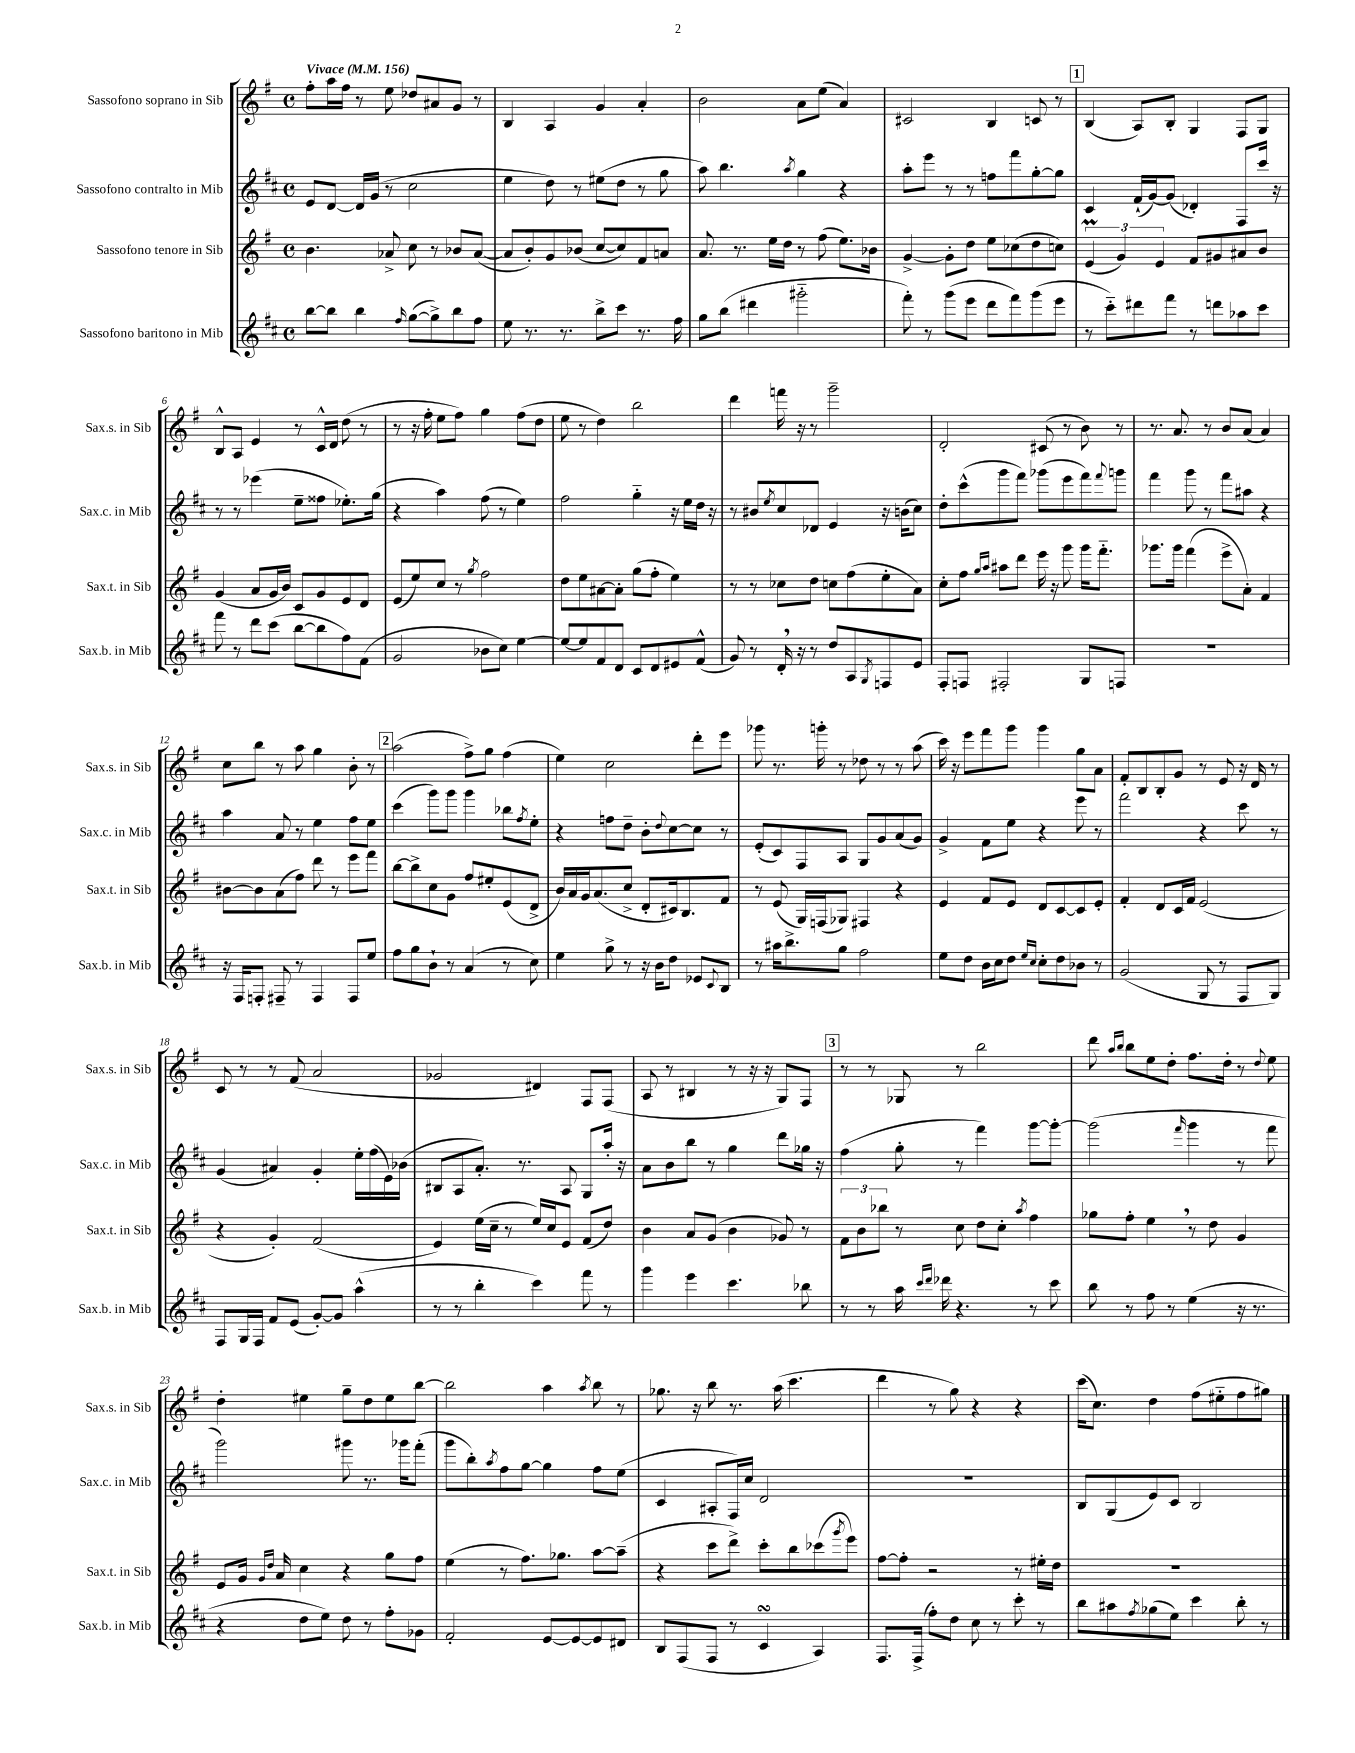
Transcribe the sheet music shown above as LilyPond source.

<<
\new StaffGroup <<
\new Staff = "s0" \with { instrumentName = "Sassofono soprano in Sib" shortInstrumentName = "Sax.s. in Sib" } {
    \clef treble \key g \major \defaultTimeSignature \time 4/4 \tempo "Vivace" 4 = 156
    fis''8-. a''16 fis''16 r8 e''8 des''8 ais'8 g'8 r8 |
    b4 a4 g'4 a'4-. |
    b'2 a'8 e''8( a'4) |
    cis'2 b4 c'8 r8 |
    \mark \markup { \box "1" } b4( a8) b8-. g4 fis8 g8 |
    b8-^ a8 e'4 r8 c'16-^ d'16 d''8( r8 |
    r8 r16 fis''16-. e''8 fis''8) g''4 fis''8( d''8 |
    e''8 r8 d''4) b''2 |
    d'''4 f'''16 r16 r8 g'''2-- |
    d'2-. cis'8( r8 b'8) r8 |
    r8. a'8. r8 b'8 a'8( a'4) |
    c''8 b''8 r8 a''8 g''4 b'8-. r8 |
    \mark \markup { \box "2" } a''2( fis''8->) g''8 fis''4( |
    e''4) c''2 d'''8-. e'''8 |
    ges'''8 r8. g'''16-. r8 des''8 r8 r8 a''8( |
    c'''16) r16 e'''8 fis'''8 g'''8 g'''4 g''8 a'8 |
    fis'8-. b8 b8-. g'8 r8 e'8 r16 d'16 r8 |
    c'8 r8 r8 fis'8( a'2 |
    ges'2 dis'4) fis8 fis8( |
    a8 r8 bis4 r8 r16 r16 g8) fis8 |
    \mark \markup { \box "3" } r8 r8 ges8 r8 b''2 |
    d'''8 \grace { a''16 b''16 } b''8 e''8 d''8-. fis''8. d''16-. r8 \appoggiatura { d''8 } e''8 |
    d''4-. eis''4 g''8-- d''8 eis''8 b''8~ |
    b''2 a''4 \acciaccatura { a''8 } b''8 r8 |
    ges''8. r16 b''8 r8. a''16( c'''4. |
    d'''4 r8 g''8) r4 r4 |
    c'''16( c''8.) d''4 fis''8( eis''8-_ fis''8 gis''8) \bar "|." |
}
\new Staff = "s1" \with { instrumentName = "Sassofono contralto in Mib" shortInstrumentName = "Sax.c. in Mib" } {
    \clef treble \key d \major \defaultTimeSignature \time 4/4
    e'8 d'8~ d'16 g'16( r8 cis''2 |
    e''4 d''8) r8 eis''8( d''8 r8 g''8 |
    a''8) b''4. \acciaccatura { a''8 } g''4 r4 |
    a''8-. e'''8 r8 r8 f''8 fis'''8 g''8~-. g''8 |
    \mark \markup { \box "1" } cis'4 fis'16-!( g'16~) g'8( des'4-.) fis8 cis'''16 r16 |
    r8 r8 ees'''4( e''8-- fisis''8 ees''8.-.) g''16( |
    r4 a''4) fis''8( r8 e''4) |
    fis''2 g''4-_ r16 e''16 d''16 r16 |
    r8 bis'8 \acciaccatura { e''8 } cis''8 des'8 e'4 r16 b'16( cis''8) |
    d''8-. cis'''8-^( g'''8 fis'''8) ges'''8( e'''8 fis'''8) \appoggiatura { fis'''8 } g'''8 |
    fis'''4 g'''8 r8 fis'''8 ais''8 r4 |
    a''4 a'8 r8 e''4 fis''8 e''8 |
    \mark \markup { \box "2" } cis'''4( g'''8) g'''8 g'''4 bes''8 \acciaccatura { fis''8 } e''8-. |
    r4 f''8 d''8-- b'8-. \appoggiatura { d''8 } cis''8~ cis''8 r8 |
    e'8-.( cis'8) fis8 a8 g8 g'8 a'8( g'8) |
    g'4-> fis'8 e''8 r4 e'''8 r8 |
    fis'''2 r4 cis'''8 r8 |
    g'4( ais'4) g'4-. e''16-. fis''16( e'16) bes'16( |
    bis8 a8 a'8.-.) r8. a8 g8 a''16-. r16 |
    a'8 b'8 b''8 r8 g''4 d'''8 ges''16 r16 |
    \mark \markup { \box "3" } fis''4( g''8-. r8 fis'''4) g'''8~ g'''8~-. |
    g'''2( \grace { fis'''16 } g'''4 r8 fis'''8 |
    g'''2) gis'''8 r8. ges'''16 fis'''8-.( |
    g'''8 b''8-.) \acciaccatura { a''8 } fis''8 g''8~ g''4 fis''8 e''8( |
    cis'4 ais8-. fis16) cis''16 d'2 |
    R1 |
    b8 g8( e'8) cis'8 b2 \bar "|." |
}
\new Staff = "s2" \with { instrumentName = "Sassofono tenore in Sib" shortInstrumentName = "Sax.t. in Sib" } {
    \clef treble \key g \major \defaultTimeSignature \time 4/4
    b'4. aes'8-> c''8 r8 bes'8 aes'8~( |
    aes'8 b'8-.) g'8 bes'8( c''8~ c''8) fis'8 a'8 |
    a'8. r8. e''16 d''16 r8 fis''8( e''8.) bes'16 |
    g'4~-> g'8-. d''8 e''8 ces''8( d''8 c''8) |
    \mark \markup { \box "1" } \tuplet 3/2 { e'4\prall( g'4) e'4 } fis'8 gis'8 ais'8 b'8 |
    g'4( a'8 g'16 b'16) c'8 g'8 e'8 d'8 |
    e'8( e''8) c''8 r8 \acciaccatura { g''8 } fis''2 |
    d''8 e''8 ais'8~ ais'8-. g''8( fis''8-. e''4) |
    r8 r8 ces''8 d''8 c''8 fis''8( e''8-. a'8) |
    c''8-. fis''8 \grace { g''16 a''16 } ais''8 d'''8 e'''16 r16 g'''8 g'''16 fis'''8.-_ |
    ges'''8. ges'''16 fis'''4( e'''8-> a'8-.) fis'4 |
    bis'8~ bis'8 a'8( fis''8) d'''8 r8 e'''8 fis'''8 |
    \mark \markup { \box "2" } b''8~ b''8-> c''8 g'8 fis''8 eis''8-. e'8( d'8-> |
    b'16) a'16 g'16 a'8.( c''8-> d'8-. cis'16) b8. fis'8 |
    r8 e'8( g16) f16( ges8) fis4 r4 |
    e'4 fis'8 e'8 d'8 c'8~ c'8 e'8-. |
    fis'4-. d'8 c'16 fis'16 e'2( |
    r4 g'4-.) fis'2( |
    e'4) e''16( c''16-- r8 e''16) c''16 e'8 fis'8( d''8) |
    b'4 a'8 g'8( b'4 ges'8) r8 |
    \mark \markup { \box "3" } \tuplet 3/2 { fis'8 b'8 bes''8 } r8 c''8 d''8 c''8-. \acciaccatura { a''8 } fis''4 |
    ges''8 fis''8-. e''4 \breathe r8 d''8 g'4 |
    e'8 g'16 \grace { g'16 d''16 } a'16 c''4 r4 g''8 fis''8 |
    e''4( r8 fis''8.) ges''8. a''8~ a''8--( |
    r4 c'''8 d'''8->) c'''8-. b''8 ces'''8( \acciaccatura { g'''8 } e'''8) |
    fis''8~ fis''8-. r2 r8 eis''16-. d''16 |
    R1 \bar "|." |
}
\new Staff = "s3" \with { instrumentName = "Sassofono baritono in Mib" shortInstrumentName = "Sax.b. in Mib" } {
    \clef treble \key d \major \defaultTimeSignature \time 4/4
    b''8~ b''8 b''4 \grace { fis''16 } g''8~( g''8->) b''8 fis''8 |
    e''8 r8. r8. b''8-> cis'''8 r8. fis''16 |
    g''8 b''8( dis'''4 gis'''2-_ |
    fis'''8-.) r8 g'''8( e'''8 d'''8 fis'''8) g'''8( e'''8 |
    \mark \markup { \box "1" } r8 cis'''8-_) dis'''8 fis'''8 r8 d'''8 aes''8 cis'''8 |
    fis'''8 r8 d'''8 cis'''8( b''8~ b''8 fis''8) fis'8( |
    g'2 bes'8 cis''8) e''4~ |
    e''8~ e''8 fis'8 d'8 cis'8 d'8 eis'8 fis'8-^( |
    g'8) r8 d'16-. \breathe r16 r8 d''8 a8 \acciaccatura { g8 } f8 e'8 |
    fis8-. f8 fis2-. g8 f8 |
    R1 |
    r16 fis16 f8-. fis8-- r8 fis4 fis8 e''8 |
    \mark \markup { \box "2" } fis''8 g''8 b'8-! r8 a'4( r8 cis''8) |
    e''4 g''8-> r8 r16 b'16 d''8 ees'8 \appoggiatura { cis'8 } b8 |
    r8 ais''16 b''8.-> g''8 fis''2 |
    e''8 d''8 b'16 cis''16 d''8 \grace { e''16 cis''16 } cis''8-. d''8 bes'8 r8 |
    g'2( g8 r8 fis8 g8) |
    fis8 g16 fis16 fis'8 e'8( g'8~-.) g'8 a''4-^( |
    r8 r8 b''4-. cis'''4) fis'''8 r8 |
    g'''4 e'''4 cis'''4. bes''8 |
    \mark \markup { \box "3" } r8 r8 a''16 \grace { cis'''16 d'''16 } des'''16 r4. r8 cis'''8 |
    b''8 r8 fis''8 r8 e''4( r16 r8. |
    r4 d''8 e''8) d''8 r8 fis''8-. ges'8 |
    fis'2-. e'8~ e'8~ e'8 dis'8 |
    b8 fis8( fis8 r8 cis'4\turn a4) |
    fis8. fis16->( fis''8-.) d''8 cis''8 r8 cis'''8-. r8 |
    b''8 ais''8 \acciaccatura { fis''8 } ges''8( e''8) cis'''4 b''8-. r8 \bar "|." |
}
>>
>>
